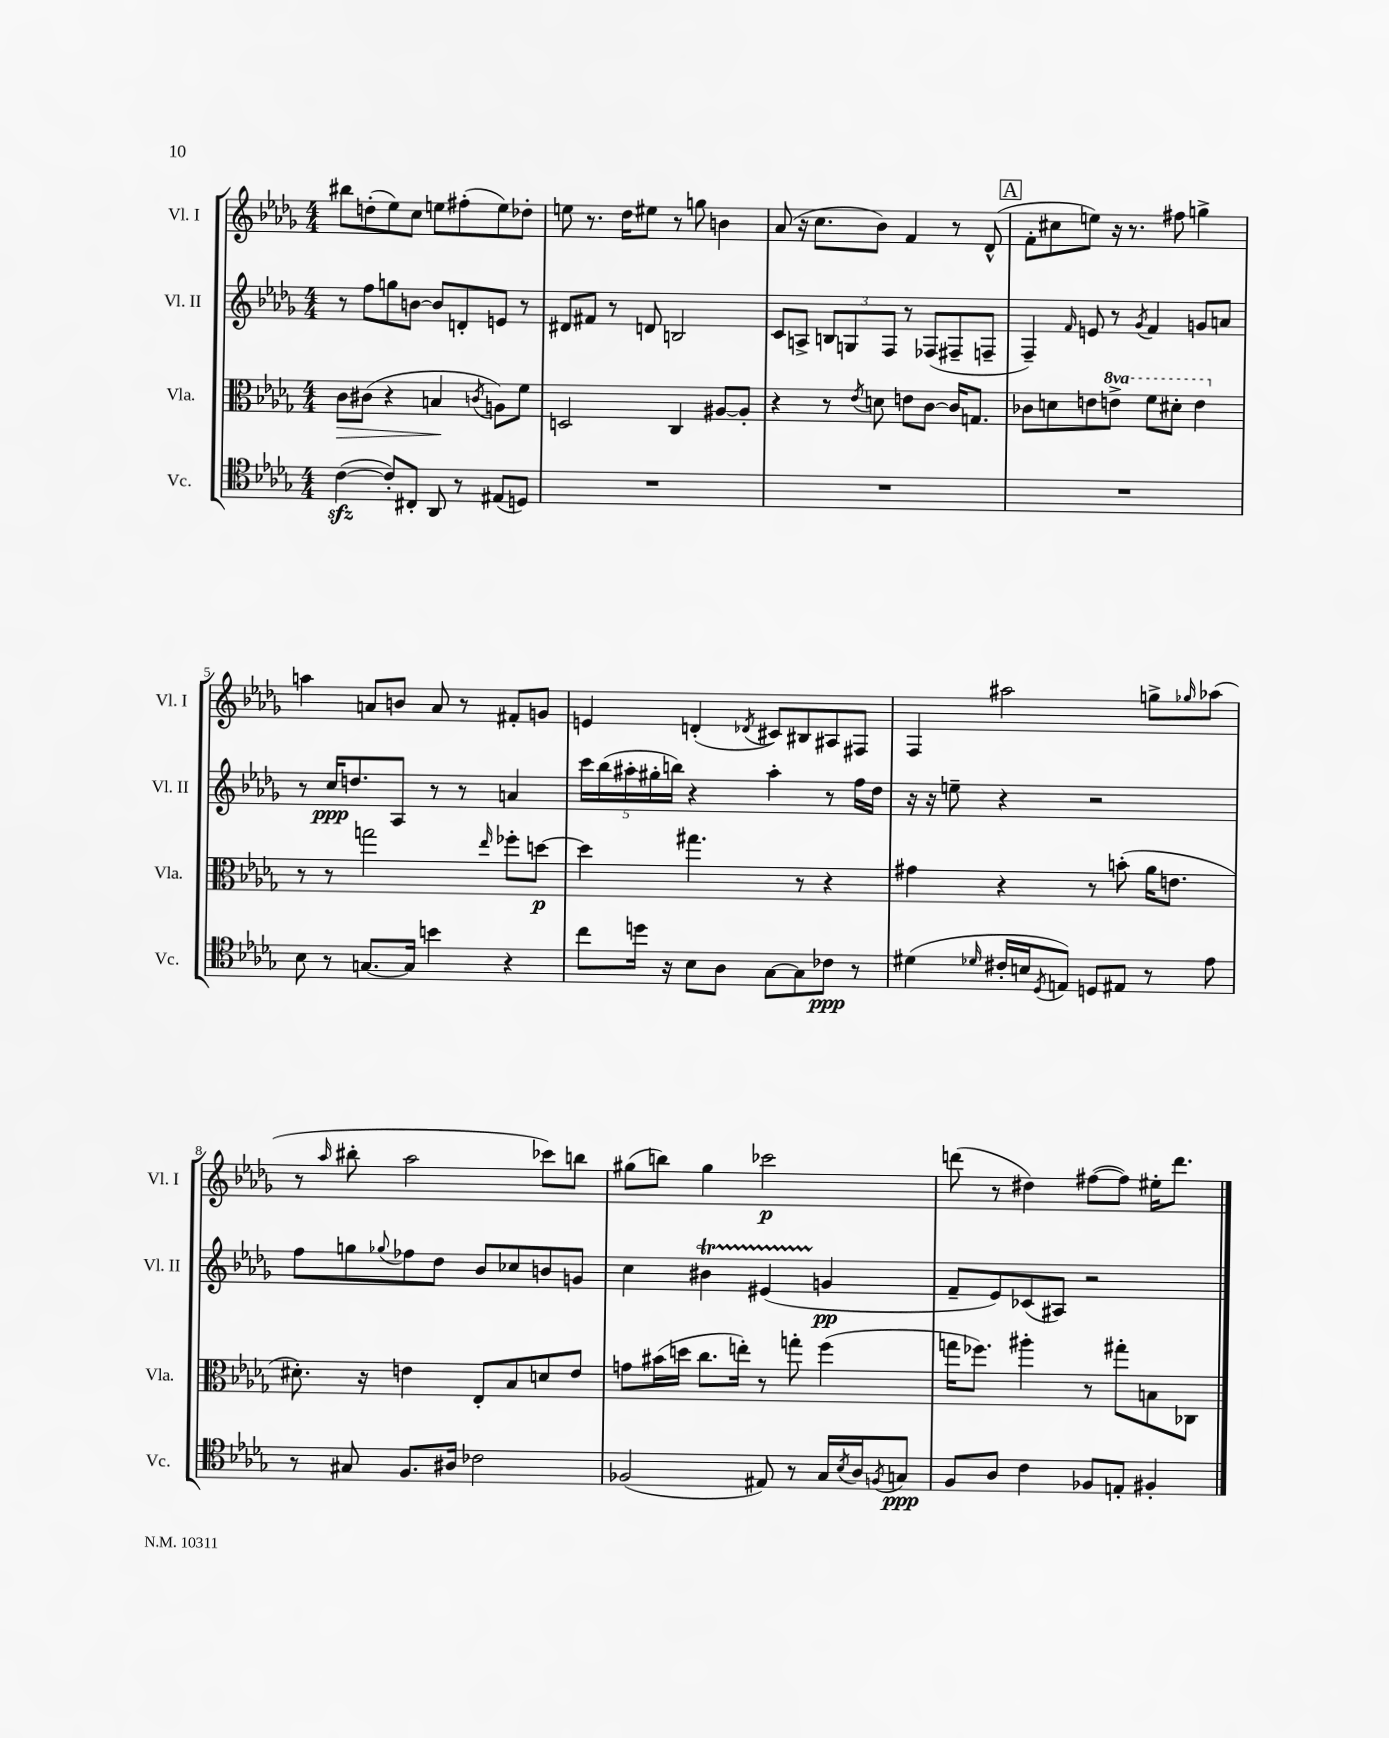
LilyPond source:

<<
\new StaffGroup <<
\new Staff = "s0" \with { instrumentName = "Vl. I" shortInstrumentName = "Vl. I" } {
    \clef treble \key des \major \numericTimeSignature \time 4/4
    bis''8 d''8-.( ees''8) c''8 e''8 fis''8-.( e''8) des''8-. |
    e''8 r8. des''16 eis''8 r8 g''8 b'4 |
    aes'8( r16 c''8. bes'8) f'4 r8 des'8-^( |
    \mark \markup { \box "A" } f'8-. cis''8 e''8) r16 r8. fis''8 g''4-> |
    a''4 a'8 b'8 a'8 r8 fis'8-. g'8 |
    e'4 d'4-.( \acciaccatura { des'8 } cis'8) bis8 ais8 fis8 |
    f4 ais''2 g''8-> \grace { ges''16 } aes''8( |
    r8 \grace { aes''16 } bis''8-. aes''2 ces'''8) b''8 |
    gis''8( b''8) gis''4 ces'''2\p |
    d'''8( r8 dis''4) fis''8~( fis''8) eis''16-. d'''8. \bar "|." |
}
\new Staff = "s1" \with { instrumentName = "Vl. II" shortInstrumentName = "Vl. II" } {
    \clef treble \key des \major \numericTimeSignature \time 4/4
    r8 f''8 g''8 b'8~ b'8 d'8-. e'8 r8 |
    dis'8 fis'8 r8 d'8 b2 |
    c'8 a8-> \tuplet 3/2 { b8 g8 f8 } r8 fes8( fis8-- f8-- |
    \mark \markup { \box "A" } f4--) \grace { f'16 } e'8 r8 \acciaccatura { ges'8 } f'4 g'8 a'8 |
    r8 c''16\ppp d''8. aes8 r8 r8 a'4 |
    \tuplet 5/4 { c'''16 bes''16( ais''16-. gis''16-. b''16) } r4 ais''4-. r8 f''16 des''16 |
    r16 r16 e''8-- r4 r2 |
    f''8 g''8 \appoggiatura { ges''8 } fes''8 des''8 bes'8 ces''8 b'8 g'8 |
    c''4 bis'4\startTrillSpan eis'4( g'4\stopTrillSpan\pp |
    f'8-- ees'8) ces'8( ais8) r2 \bar "|." |
}
\new Staff = "s2" \with { instrumentName = "Vla." shortInstrumentName = "Vla." } {
    \clef alto \key des \major \numericTimeSignature \time 4/4 \set Staff.ottavationMarkups = #ottavation-simple-ordinals
    c'8\> cis'8( r4 b4\! \acciaccatura { c'8 } a8) f'8 |
    d2 c4 ais8~ ais8-. |
    r4 r8 \acciaccatura { ees'8 } d'8 e'8 c'8~ c'16 g8. |
    \mark \markup { \box "A" } ces'8 d'8 e'8 \ottava #1 e''8-> f''8 dis''8-. e''4 \ottava #0 |
    r8 r8 g''2 \grace { ees''16 } fes''8-. d''8~\p |
    d''4 gis''4. r8 r4 |
    gis'4 r4 r8 b'8-.( aes'16 e'8. |
    dis'8.-.) r16 e'4 ees8-. bes8 d'8 e'8 |
    g'8 bis'16( d''16 c''8. e''16-.) r8 g''8-. f''4( |
    g''16 fes''8.) ais''4-. r8 gis''8-. b8 ces8 \bar "|." |
}
\new Staff = "s3" \with { instrumentName = "Vc." shortInstrumentName = "Vc." } {
    \clef tenor \key des \major \numericTimeSignature \time 4/4
    c'4~\sfz( c'8-.) cis8-. aes,8 r8 eis8( d8) |
    R1 |
    R1 |
    \mark \markup { \box "A" } R1 |
    bes8 r8 g8.~ g16 b'4 r4 |
    c''8 d''16 r16 bes8 aes8 ges8~ ges8 ces'8\ppp r8 |
    dis'4( \grace { des'16 } cis'16-. b16 \acciaccatura { des8 } e8) d8 eis8 r8 ees'8 |
    r8 gis8 f8. ais16 ces'2 |
    fes2( eis8) r8 ges16 \acciaccatura { bes8 } aes16 \acciaccatura { f8 } g8\ppp |
    f8 aes8 c'4 fes8 e8-. fis4-. \bar "|." |
}
>>
>>
